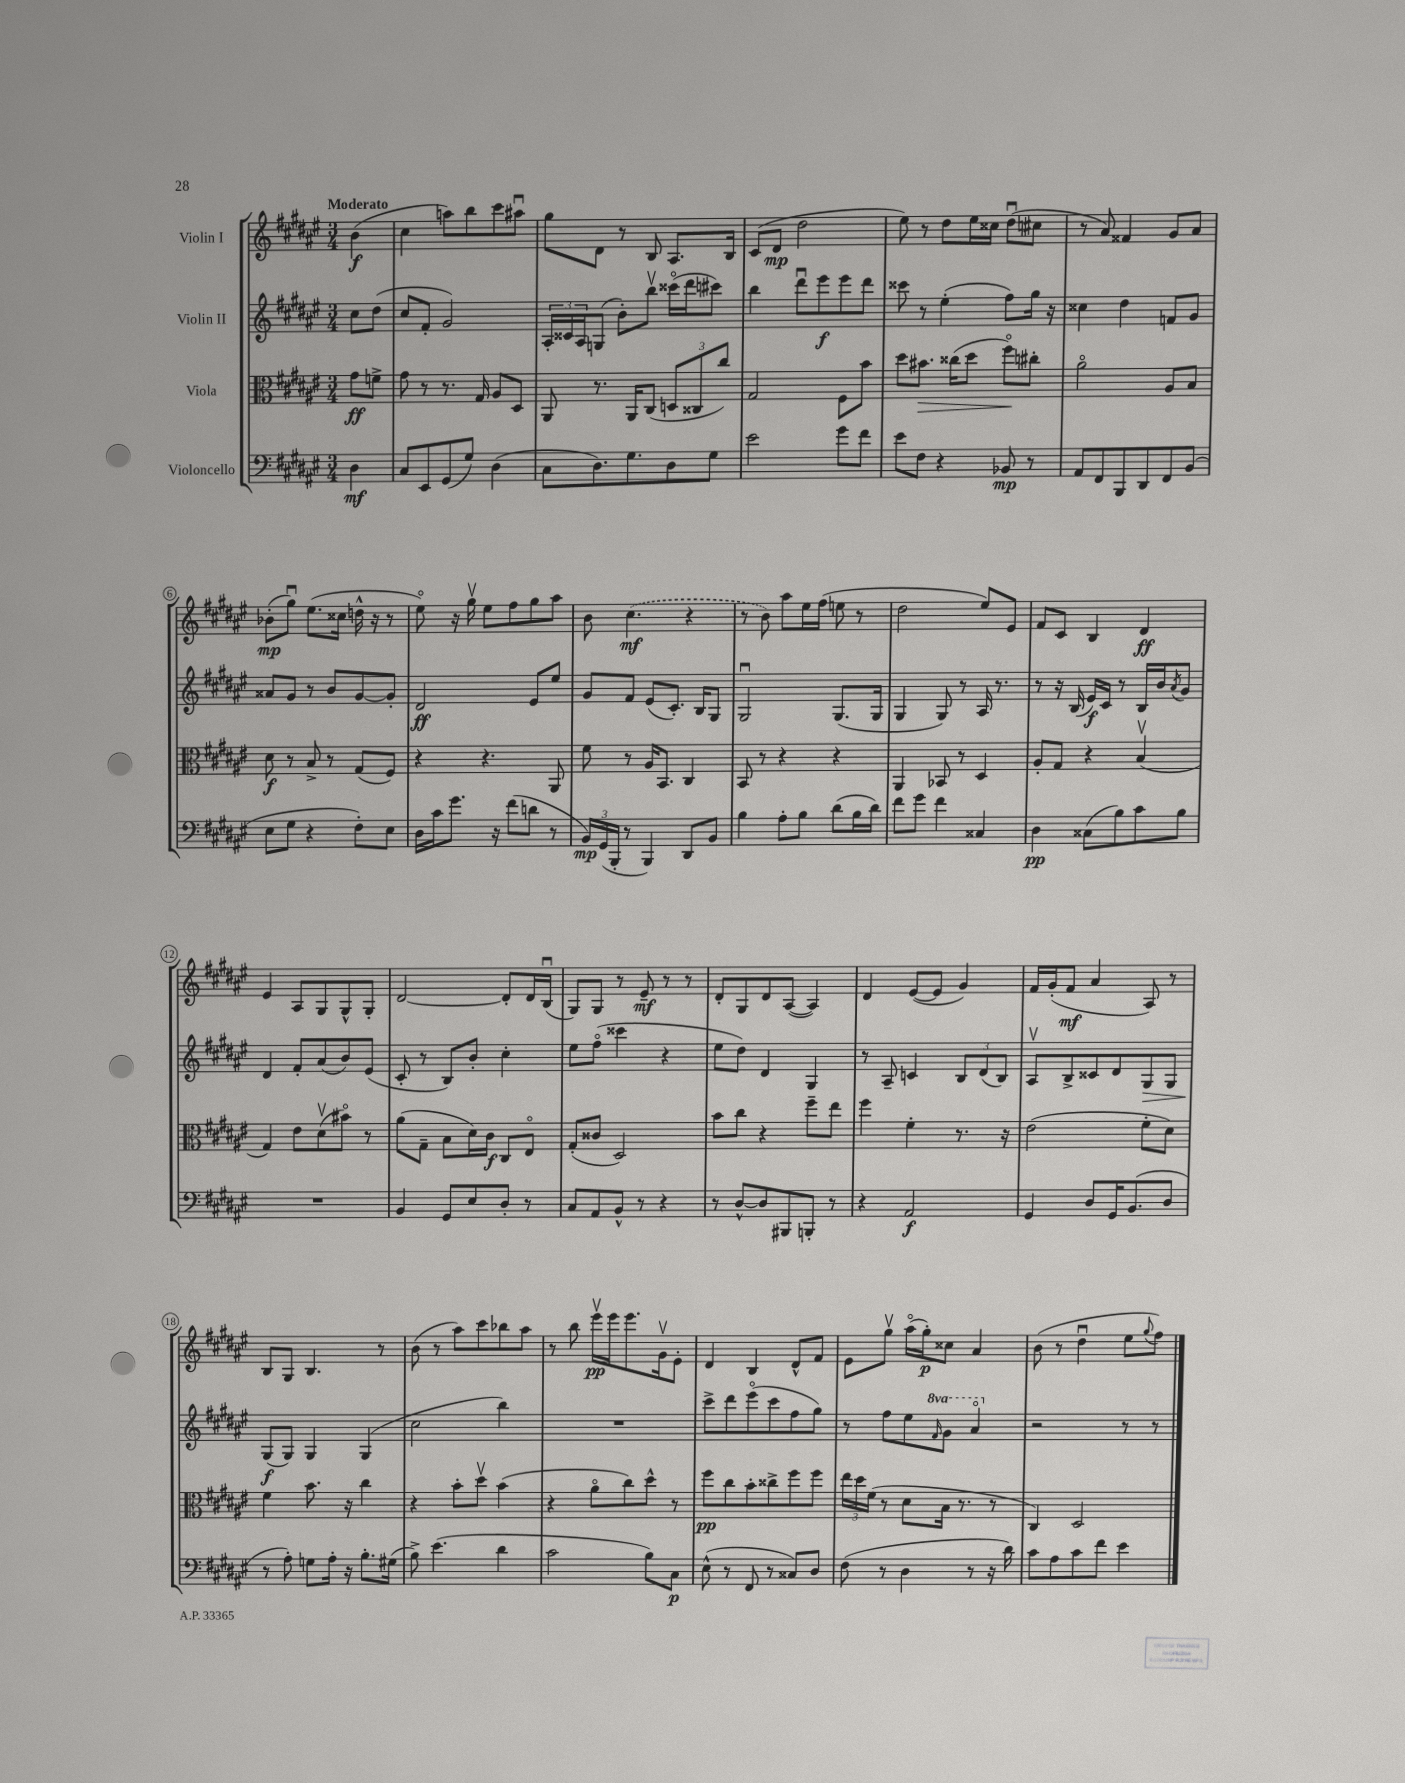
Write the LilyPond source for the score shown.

<<
\new StaffGroup <<
\new Staff = "s0" \with { instrumentName = "Violin I" } {
    \clef treble \key fis \major \numericTimeSignature \time 3/4 \partial 4 \tempo "Moderato"
    b'4\f( |
    cis''4 a''8) b''8 cis'''8 ais''8\downbow |
    gis''8 dis'8 r8 b8 ais8. b16 |
    cis'8( dis'8\mp dis''2 |
    eis''8) r8 dis''8 eis''16 cisis''16 dis''8\downbow( cis''8 |
    r8 ais'8) fisis'4 gis'8 ais'8 |
    bes'8-.\mp( gis''8\downbow) eis''8.( cisis''16 d''16-^ r16 r8 |
    eis''8\flageolet) r16 gis''16\upbow eis''8 fis''8 gis''8 ais''8 |
    b'8 \once \slurDashed cis''4.\mf( r4 |
    r8 b'8) ais''8 eis''16 fis''16( e''8 r8 |
    dis''2 eis''8) eis'8 |
    fis'8 cis'8 b4 dis'4\ff |
    eis'4 ais8 gis8 gis8-^ gis8-. |
    dis'2~ dis'8-. dis'16 b16\downbow( |
    gis8) gis8 r8 eis'8--\mf r8 r8 |
    dis'8-. gis8 dis'8 ais8~( ais4) |
    dis'4 eis'8~( eis'8 gis'4) |
    fis'16 gis'16-.( fis'8\mf ais'4 ais8) r8 |
    b8 gis8 b4. r8 |
    b'8( r8 ais''8) cis'''8 bes''8 ais''8 |
    r8 b''8 eis'''16\upbow\pp eis'''16 eis'''8. gis'16\upbow eis'8-. |
    dis'4 b4 dis'8-^ fis'8 |
    eis'8 gis''8\upbow ais''16\flageolet( gis''16-.\p) cisis''8 ais'4 |
    b'8( r8 dis''4\downbow eis''8 \appoggiatura { gis''8 } fis''8) \bar "|." |
}
\new Staff = "s1" \with { instrumentName = "Violin II" } {
    \clef treble \key fis \major \numericTimeSignature \time 3/4 \set Staff.ottavationMarkups = #ottavation-simple-ordinals \partial 4
    cis''8 dis''8( |
    cis''8 fis'8-. gis'2) |
    \tuplet 3/2 { ais16-. cisis'16 ais16 } g8( b'8-.) b''8\upbow cisis'''16\flageolet( dis'''16 cis'''8) |
    b''4 dis'''8\downbow eis'''8\f eis'''8 dis'''8 |
    cisis'''8 r8 eis''4-.( fis''8) gis''16 r16 |
    cisis''4 dis''4 f'8 gis'8 |
    aisis'8 gis'8 r8 b'8 gis'8~ gis'8-. |
    dis'2\ff eis'8 eis''8 |
    gis'8 fis'8 eis'8( cis'8.-.) b16 gis8 |
    gis2\downbow gis8.( gis16 |
    gis4 gis8) r8 ais16 r8. |
    r8 r16 b16( eis'16\f) cis'16 r8 b16 b'16 \acciaccatura { ais'8 } gis'8 |
    dis'4 fis'8-. ais'8( b'8) eis'8( |
    cis'8-. r8 b8) b'8-. cis''4-. |
    eis''8 fis''8\flageolet( cisis'''4 r4 |
    eis''8 dis''8) dis'4 gis4 |
    r8 ais8-- c'4 \tuplet 3/2 { b8 dis'8( b8) } |
    ais8\upbow b8-> cisis'8 dis'8 gis8\> gis8 |
    gis8\f\!( gis8) gis4 gis4( |
    cis''2 b''4) |
    R2. |
    cis'''8-> dis'''8 eis'''8\flageolet( cis'''8 fis''8 gis''8) |
    r8 fis''8 eis''8 \ottava #1 \grace { fis''16 } gis''8 ais''4\flageolet \ottava #0 |
    r2 r8 r8 \bar "|." |
}
\new Staff = "s2" \with { instrumentName = "Viola" } {
    \clef alto \key fis \major \numericTimeSignature \time 3/4 \partial 4
    gis'8\ff f'8-> |
    gis'8 r8 r8. gis16 ais8 dis8 |
    ais,8 r8. ais,16 cis8( \tuplet 3/2 { d8 cisis8 cis''8) } |
    gis2 fis8 b'8 |
    dis''8 bis'8.\> cisis''16( dis''8 fis''8\flageolet\!) cis''8-. |
    ais'2\flageolet ais8 b8 |
    dis'8\f r8 b8-> r8 gis8( fis8) |
    r4 r4. ais,8 |
    fis'8 r8 ais16 b,8. cis4 |
    b,8 r8 r4 r4 |
    ais,4 bes,8 r8 dis4 |
    ais8-. gis8 r4 b4\upbow( |
    gis4) eis'8 dis'8\upbow( bis'8\flageolet) r8 |
    ais'8( gis8-- b8 dis'16) cis'16\f cis8 eis8\flageolet |
    gis8-.( cisis'8 dis2) |
    b'8 cis''8 r4 fis''8-- eis''8 |
    fis''4 fis'4-. r8. r16 |
    eis'2( fis'8-. dis'8) |
    fis'4 b'8. r16 cis''4 |
    r4 b'8-. dis''8\upbow b'4( |
    r4 ais'8\flageolet cis''8) dis''8-^ r8 |
    fis''8\pp cis''8 b'8-. cisis''8-> fis''8 fis''8 |
    \tuplet 3/2 { eis''16 dis''16 fis'16( } r8 dis'8 b16 r8. r8 |
    cis4) dis2 \bar "|." |
}
\new Staff = "s3" \with { instrumentName = "Violoncello" } {
    \clef bass \key fis \major \numericTimeSignature \time 3/4 \partial 4
    dis4\mf |
    cis8 eis,8 gis,8( gis8) dis4( |
    cis8 dis8.) gis8. dis8 gis8 |
    eis'2 gis'8 fis'8 |
    eis'8 fis8 r4 bes,8\mp r8 |
    ais,8 fis,8 b,,8 dis,8 fis,8 b,8( |
    eis8 gis8 r4 fis8-.) eis8 |
    dis16 cis'16 gis'8. r16 fis'8( d'8 r8 |
    \tuplet 3/2 { b,16\mp) gis,16( b,,16-. } r8 b,,4) dis,8 b,8 |
    b4 ais8-. b8 dis'8( b16 dis'16) |
    fis'8 gis'8 fis'4 cisis4 |
    dis4\pp cisis8( b8) cis'8 b8 |
    R2. |
    b,4 gis,8 eis8 dis8-. r8 |
    cis8 ais,8 b,8-^ r8 r4 |
    r8 dis8~-^ dis8 bis,,8 b,,8-. r8 |
    r4 ais,2\f |
    gis,4 dis8 gis,16 b,8.( dis8 |
    r8 ais8-.) g8 ais16-. r16 b8.-. gis16( |
    b8->) eis'4.( dis'4 |
    cis'2 b8) cis8\p |
    eis8-^( r8 fis,8 r8 cisis8) dis8 |
    fis8( r8 dis4 r8 r16 dis'16) |
    cis'8 ais8 cis'8 fis'8 eis'4 \bar "|." |
}
>>
>>
\layout { \context { \Score \override BarNumber.stencil = #(make-stencil-circler 0.1 0.3 ly:text-interface::print) } }
